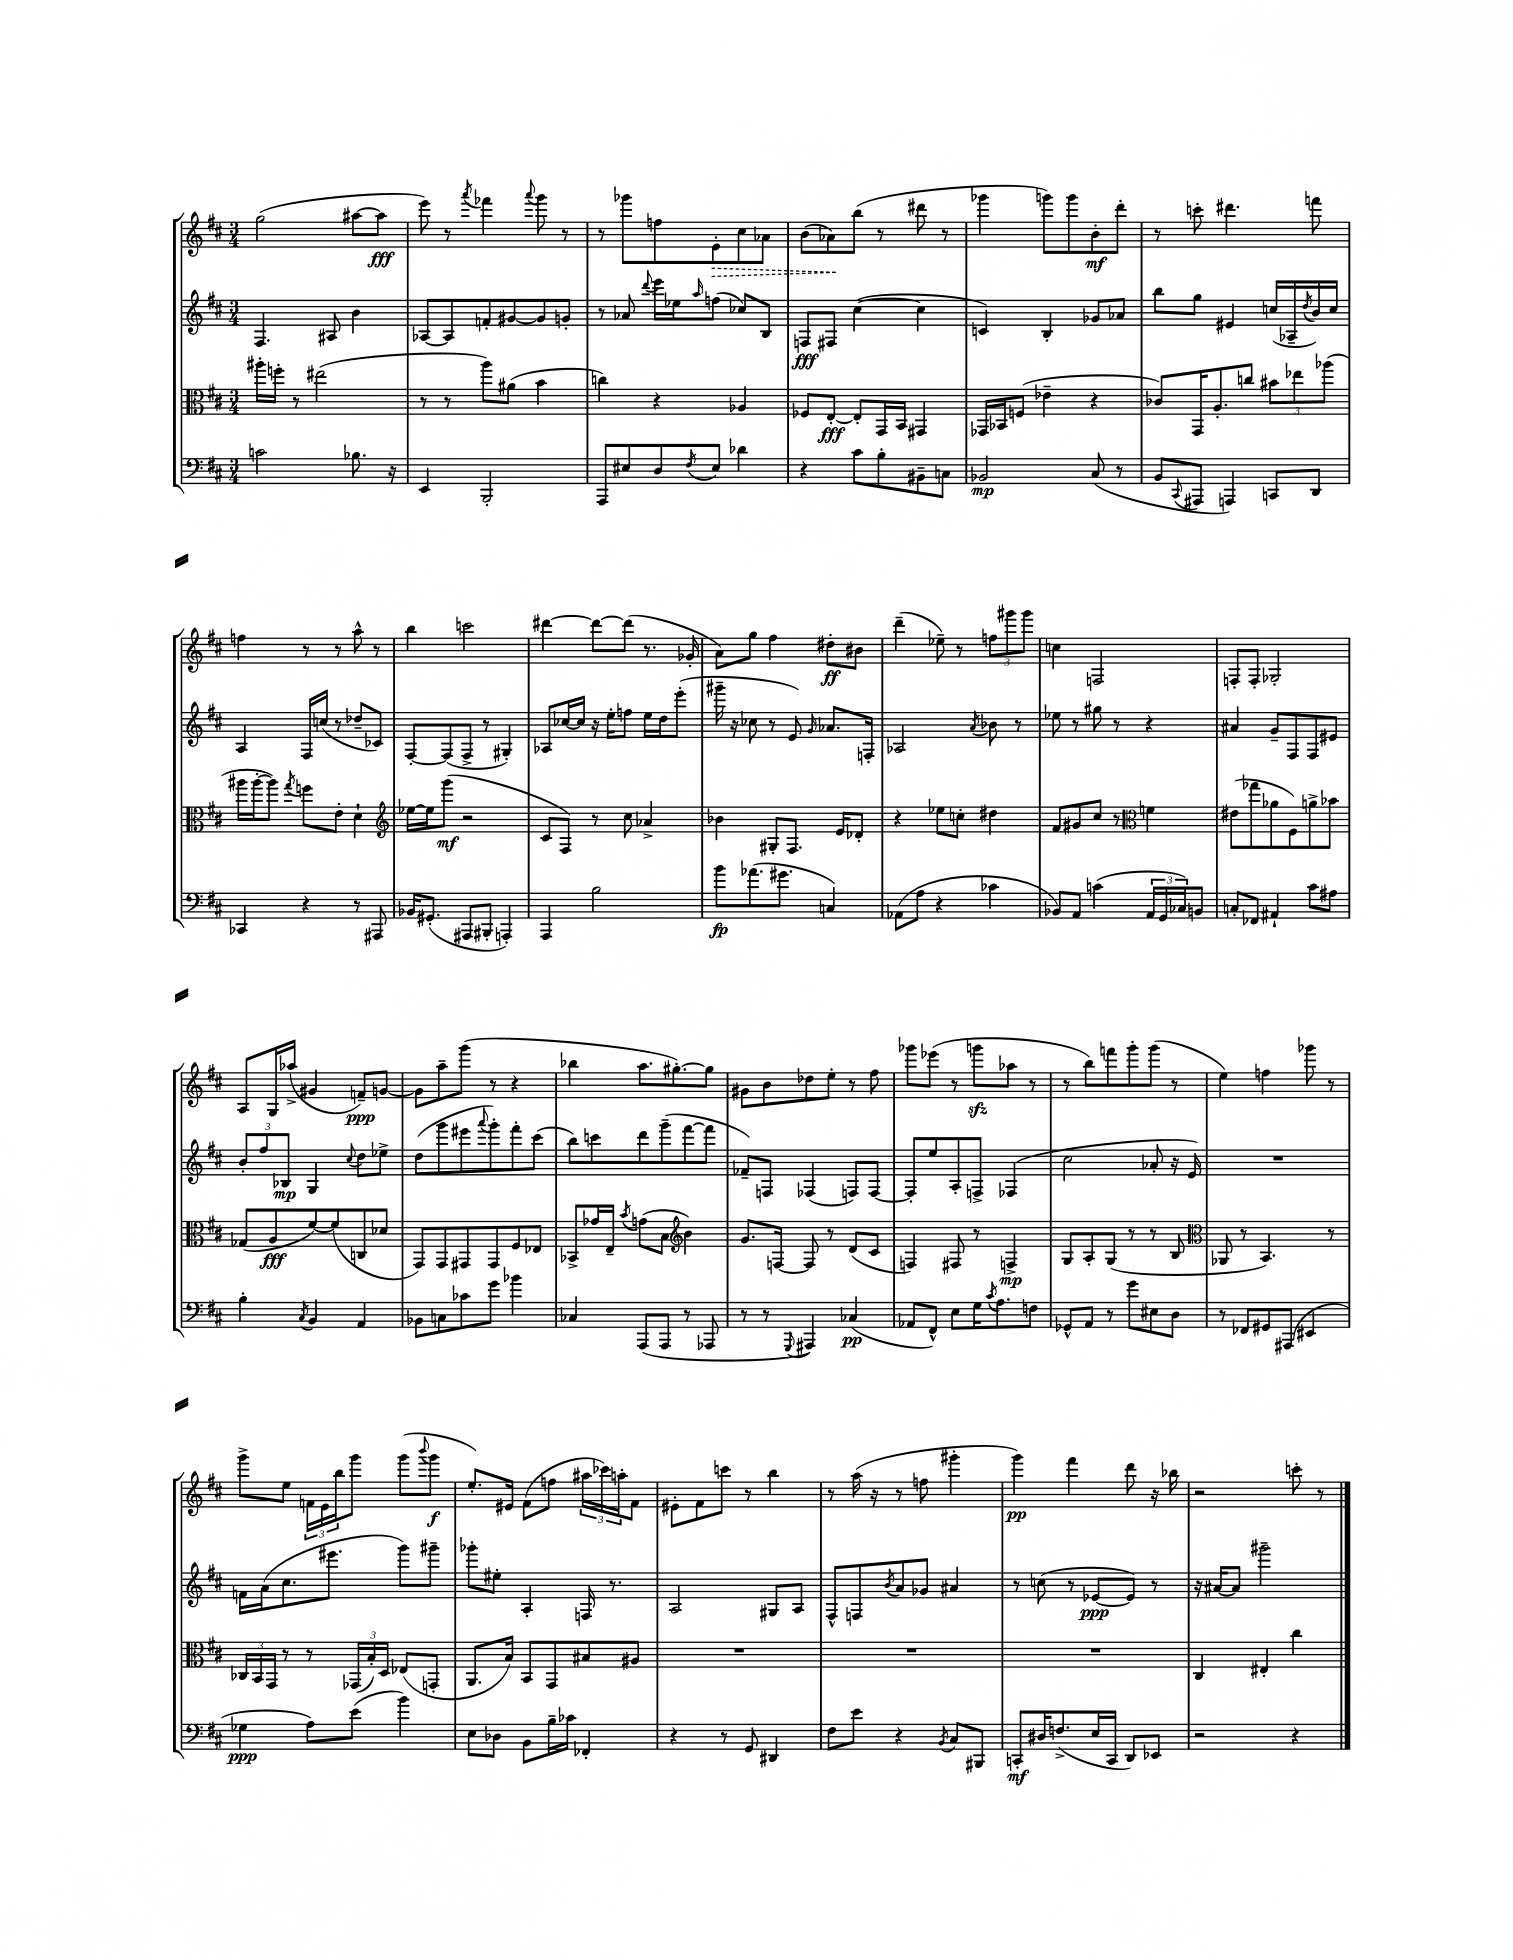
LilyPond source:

<<
\new StaffGroup <<
\new Staff = "s0" {
    \clef treble \key d \major \numericTimeSignature \time 3/4
    g''2( ais''8~ ais''8\fff |
    e'''8) r8 \acciaccatura { a'''8 } fes'''4 \appoggiatura { a'''8 } g'''8 r8 |
    r8 ges'''8 f''8 \once \override Hairpin.style = #'dashed-line e'8-.\> cis''8 aes'8 |
    b'8( aes'8\!) b''8( r8 dis'''8 r8 |
    ges'''4 g'''8) g'''8 b'8-.\mf d'''8-. |
    r8 c'''8-. dis'''4. f'''8 |
    f''4 r8 r8 a''8-^ r8 |
    b''4 c'''2 |
    dis'''4~ dis'''8~ dis'''8( r8. ges'16-. |
    a'8) g''8 fis''4 dis''8-.\ff bis'8 |
    d'''4--( ees''8--) r8 \tuplet 3/2 { f''8 gis'''8 gis'''8 } |
    c''4 f2 |
    f8-. f8-. ges2-. |
    a8 g16 aes''16->( gis'4 f'8--\ppp) g'8~ |
    g'8 a''8-- g'''8( r8 r4 |
    bes''4 a''8. gis''8.~-.) gis''8 |
    gis'8 b'8 des''8 e''8-. r8 fis''8 |
    ges'''8 ees'''8( r8 g'''8\sfz aes''8 r8 |
    r8 b''8) f'''8 g'''8-. g'''8( r8 |
    e''4) f''4 ges'''8 r8 |
    g'''8-> e''8 \tuplet 3/2 { f'16 e'16 b''16 } g'''8 g'''8( \appoggiatura { b'''8 } g'''8\f |
    e''8.-.) eis'16 fis'8( f''8 \tuplet 3/2 { ais''16 ces'''16) a''16-. } fis'8 |
    eis'8-. fis'8 c'''8 r8 b''4 |
    r8 a''16( r16 r8 f''8 gis'''4-. |
    g'''4\pp) fis'''4 d'''8 r16 bes''16 |
    r2 c'''8-. r8 \bar "|." |
}
\new Staff = "s1" {
    \clef treble \key d \major \numericTimeSignature \time 3/4
    fis4. ais8 b'4 |
    aes8~ aes8 f'8-. gis'8~ gis'8 g'8-. |
    r8 aes'8 \appoggiatura { d'''8 } e'''16 ees''16 \grace { a''16 } f''8( ces''8) b8 |
    f8\fff fis8 cis''4~( cis''4 |
    c'4) b4-. ges'8 aes'8 |
    b''8 g''8 eis'4 c''16( aes16-- \acciaccatura { d''8 } b'16) c''16 |
    a4 fis16 c''16( r8 des''8-- ces'8) |
    fis8~-. fis8( fis8-> r8 gis4-.) |
    aes8 ces''16~ ces''16 r16 e''16-. f''8 e''16 d''16 e'''8-.( |
    gis'''16-- r16 ces''8 r8 e'8) \grace { g'16 } aes'8. f16-. |
    aes2 \acciaccatura { a'8 } bes'8 r8 |
    ees''8 r8 gis''8 r8 r4 |
    ais'4 g'8-- fis8 fis8 eis'8 |
    \tuplet 3/2 { b'8-. fis''8 bes8\mp } g4 \appoggiatura { cis''8 } d''8 ees''8-> |
    d''8( g'''8 eis'''8 \appoggiatura { a'''8 } g'''8-.) fis'''8-. cis'''8( |
    b''8) c'''8 d'''8 g'''8--( fis'''8~ fis'''8 |
    fes'8--) f8 fes4( f8) f8~ |
    f8-. e''8 a8-. f8-> fes4( |
    cis''2 aes'8-. r16 e'16) |
    R2. |
    f'16 a'16( cis''8. eis'''8. g'''8) gis'''8-- |
    ges'''8-. eis''8-. a4-. f16 r8. |
    a2 gis8 a8 |
    fis8-^ f8 \acciaccatura { b'8 } a'8 ges'8 ais'4 |
    r8 c''8( r8 ees'8~\ppp ees'8) r8 |
    r16 ais'16~ ais'8 gis'''2-- \bar "|." |
}
\new Staff = "s2" {
    \clef alto \key d \major \numericTimeSignature \time 3/4
    ais''16-. f''16-. r8 eis''2( |
    r8 r8 a''8) ais'8( b'4 |
    c''4) r4 aes4 |
    fes8 e8~-.\fff e8-. g,16 b,16 gis,4 |
    ges,16 bes,16 f8( ees'4-- r4 |
    ces'8) g,16 a8.-. c''8 \tuplet 3/2 { bis'8 ees''8 aes''8( } |
    ais''16 ais''16~-. ais''8) \acciaccatura { g''8 } f''8 e'8-. d'4-! |
    \clef treble ees''16~ ees''16 g'''8\mf( r2 |
    cis'8 fis8) r8 cis''8 aes'4-> |
    bes'4 gis8-. fis8. e'16 des'8-. |
    r4 ees''8 c''8-. dis''4 |
    fis'8 gis'8 cis''8 r8 \clef alto f'4 |
    eis'8( ges''8 aes'8 fis8) a'8-> bes'8 |
    ges8( a8\fff fis'8~) fis'8( c8 des'8 |
    g,8) g,8 gis,8 gis,8 fis8 ees8 |
    bes,8-> ges'16 e16-- \acciaccatura { b'8 } g'8( b8 \clef treble b'4) |
    g'8. f16~ f8 r8 d'8( cis'8 |
    f4) fis8 r8 f4->\mp |
    g8 a8-. g8( r8 r8 b8 |
    \clef alto aes,8 r8 b,4.) r8 |
    \tuplet 3/2 { ces16 b,16 g,16 } r8 r8 \tuplet 3/2 { ges,16( b16-.) d16 } ees8( g,8-. |
    a,8. b16) b,8 g,8 bis8 ais8 |
    R2. |
    R2. |
    R2. |
    cis4 eis4-. cis''4 \bar "|." |
}
\new Staff = "s3" {
    \clef bass \key d \major \numericTimeSignature \time 3/4
    c'2 bes8. r16 |
    e,4 b,,2-. |
    a,,8 eis8 d8 \acciaccatura { fis8 } eis8 des'4 |
    r4 cis'8 b8-. bis,8-- c8 |
    bes,2\mp cis8( r8 |
    b,8 \appoggiatura { cis,8 } ais,,8 a,,4) c,8 d,8 |
    ces,4 r4 r8 ais,,8 |
    bes,16 gis,8.-.( ais,,8 bis,,8-. a,,4-.) |
    a,,4 b2 |
    b'8\fp aes'8.( gis'8. c4) |
    aes,8( a8 r4 ces'4 |
    bes,8) a,8 c'4( \tuplet 3/2 { a,16 g,16 ces16) } b,8 |
    c8-. fes,8 ais,4-! cis'8 ais8 |
    b4-. \acciaccatura { cis8 } b,4 a,4 |
    bes,8 c8 ces'8 g'8 bes'4 |
    ces4 a,,8( a,,8 r8 aes,,8 |
    r8 r8 \appoggiatura { g,,8 } ais,,4) ces4\pp( |
    aes,8 fis,8-^) e8 g16 \acciaccatura { cis'8 } a8. f8 |
    ges,8-^ a,8 r8 g'8 eis8 d8 |
    r8 fes,8 gis,8 ais,,8( eis,4 |
    ges4\ppp a8) e'8( b'4) |
    e8 des8 b,8 b16-- ces'16 fes,4-. |
    r4 r8 g,8 dis,4 |
    fis8 e'8 r4 \acciaccatura { b,8 } cis8 bis,,8 |
    c,8-.\mf dis16 f8.->( e16 c,16 d,8) ees,8 |
    r2 r4 \bar "|." |
}
>>
>>
\layout { \context { \Score \remove "Bar_number_engraver" } }
